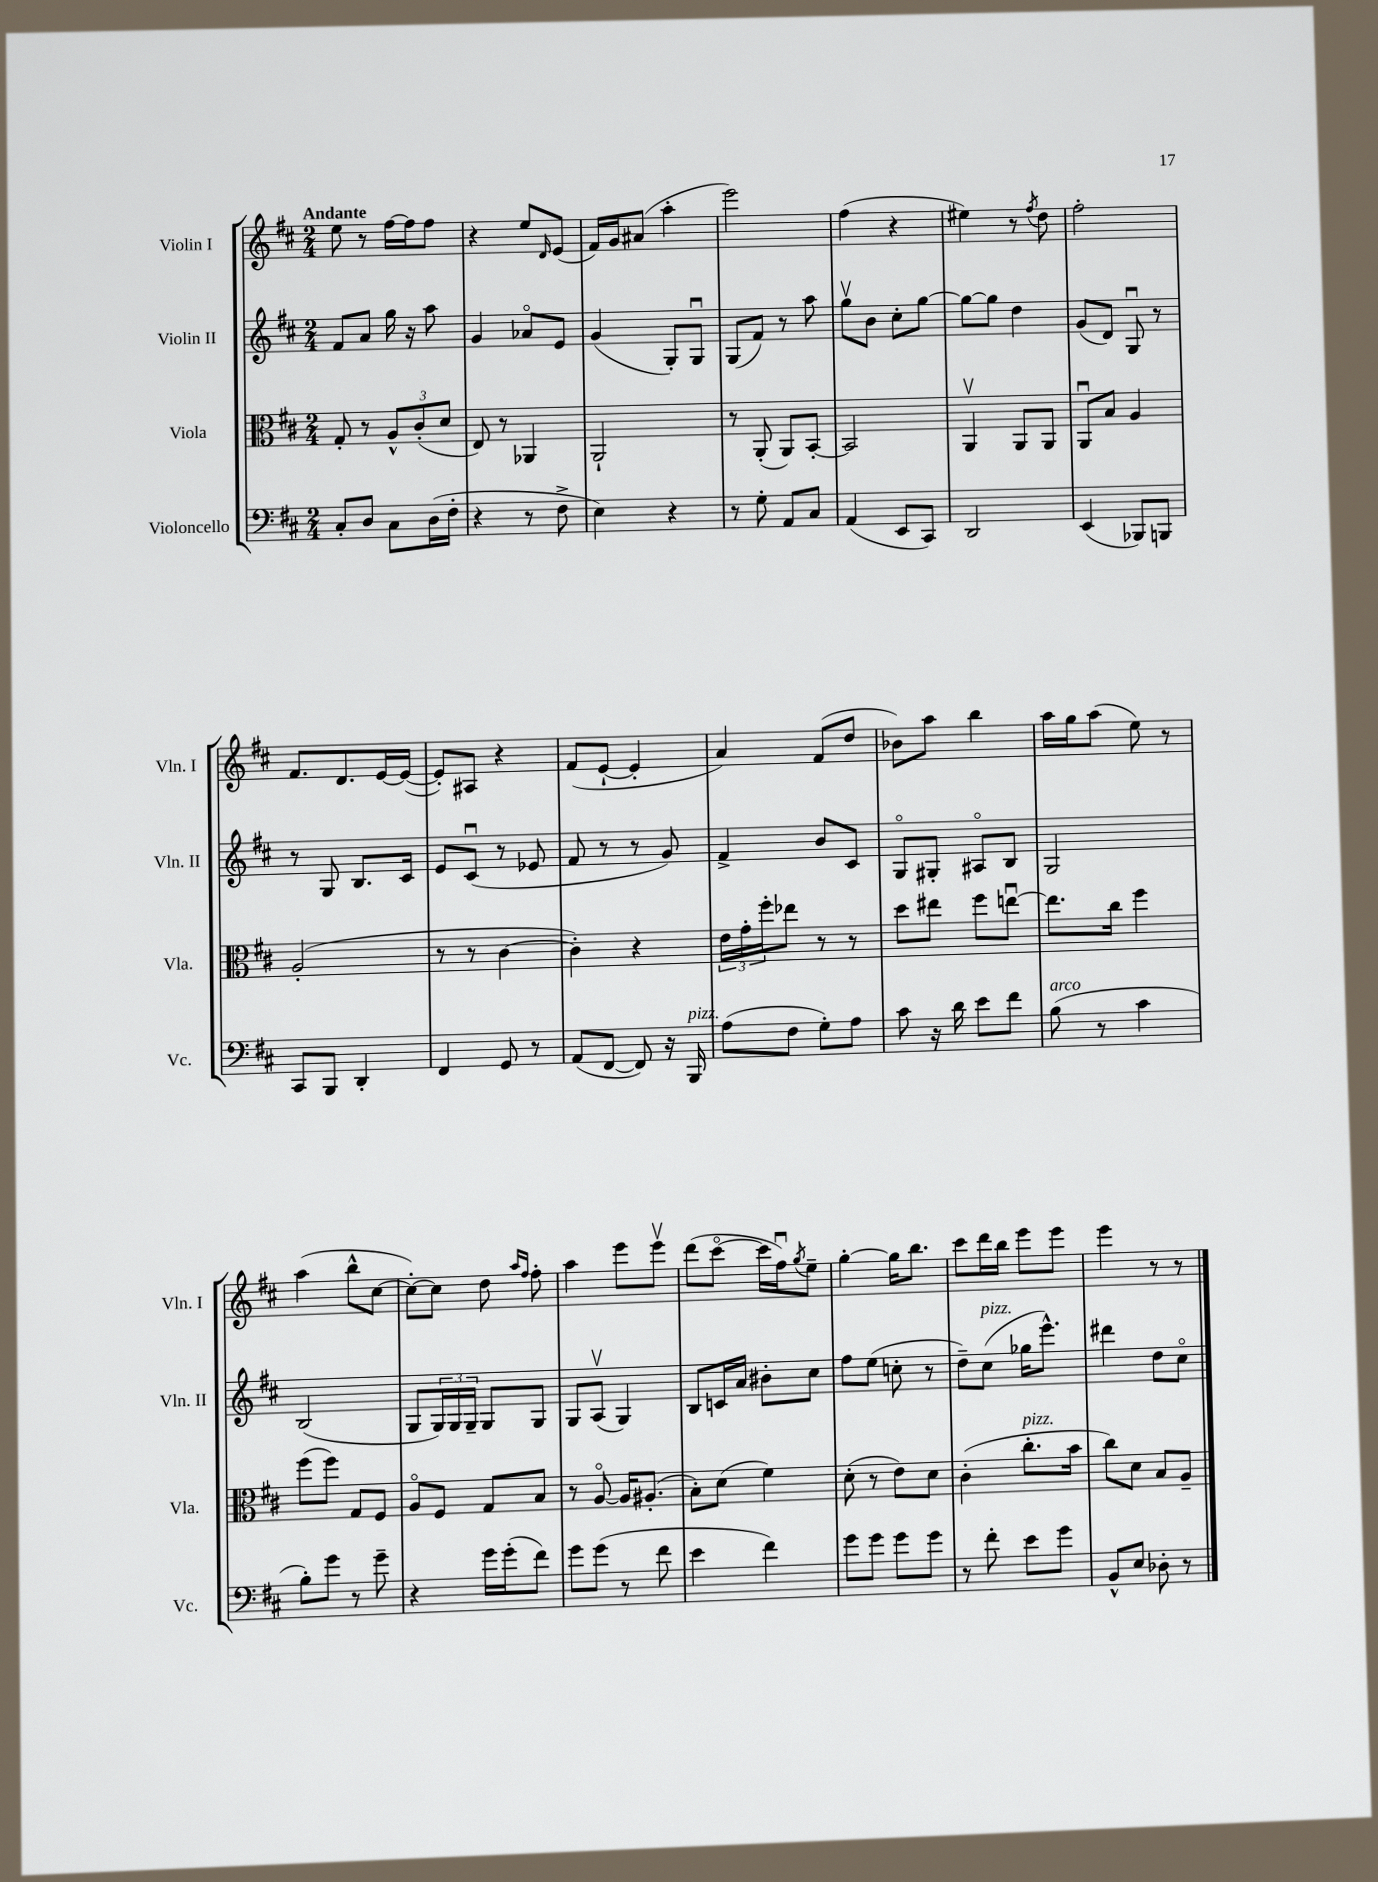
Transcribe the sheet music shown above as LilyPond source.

<<
\new StaffGroup <<
\new Staff = "s0" \with { instrumentName = "Violin I" shortInstrumentName = "Vln. I" } {
    \clef treble \key d \major \numericTimeSignature \time 2/4 \tempo "Andante"
    e''8 r8 fis''16~ fis''16 fis''8 |
    r4 e''8 \grace { d'16 } e'8( |
    fis'16) g'16 ais'8( a''4-. |
    e'''2) |
    fis''4( r4 |
    eis''4) r8 \acciaccatura { fis''8 } d''8 |
    fis''2-. |
    fis'8. d'8. e'16~ e'16~( |
    e'8-.) ais8 r4 |
    fis'8( e'8~-! e'4-. |
    a'4) fis'8( d''8 |
    bes'8) a''8 b''4 |
    a''16 g''16 a''8( e''8) r8 |
    a''4( b''8-^ cis''8~ |
    cis''8~-.) cis''8 d''8 \grace { a''16 fis''16 } fis''8-. |
    a''4 e'''8 e'''8\upbow |
    d'''8( cis'''8~\flageolet cis'''16 fis''16\downbow) \acciaccatura { g''8 } e''8-- |
    g''4~-. g''16 b''8. |
    cis'''8 d'''16 b''16 e'''8 e'''8 |
    e'''4 r8 r8 \bar "|." |
}
\new Staff = "s1" \with { instrumentName = "Violin II" shortInstrumentName = "Vln. II" } {
    \clef treble \key d \major \numericTimeSignature \time 2/4
    fis'8 a'8 g''16 r16 a''8 |
    g'4 aes'8\flageolet e'8 |
    g'4( g8-.) g8\downbow |
    g8( fis'8) r8 a''8 |
    g''8\upbow b'8 cis''8-. g''8~ |
    g''8~ g''8 d''4 |
    g'8( d'8) g8\downbow r8 |
    r8 g8 b8. cis'16 |
    e'8 cis'8\downbow( r8 ees'8 |
    fis'8 r8 r8 g'8) |
    fis'4-> b'8 cis'8 |
    g8\flageolet gis8-. ais8\flageolet b8 |
    g2 |
    b2( |
    g8 \tuplet 3/2 { g16) g16 g16-- } g8 g8 |
    g8 a8\upbow( g4) |
    b8 c'16 a'16 bis'8-. cis''8 |
    fis''8 e''8( c''8-. r8 |
    d''8--) cis''8^\markup { \italic "pizz." }( ges''16 e'''8.-^) |
    dis'''4 d''8 cis''8\flageolet \bar "|." |
}
\new Staff = "s2" \with { instrumentName = "Viola" shortInstrumentName = "Vla." } {
    \clef alto \key d \major \numericTimeSignature \time 2/4
    g8-. r8 \tuplet 3/2 { a8-^ cis'8-.( d'8 } |
    e8) r8 aes,4 |
    a,2-! |
    r8 a,8-.( a,8) b,8~-. |
    b,2 |
    a,4\upbow a,8 a,8 |
    a,8\downbow b8 a4 |
    a2-.( |
    r8 r8 cis'4~ |
    cis'4-.) r4 |
    \tuplet 3/2 { e'16 g'16-. fis''16-. } ees''8 r8 r8 |
    d''8 eis''8 fis''8 e''8~\downbow |
    e''8. cis''16 fis''4 |
    fis''8( fis''8) g8 fis8 |
    a8\flageolet fis8 g8 b8 |
    r8 a8~\flageolet a16 ais8.-.( |
    b8-.) d'8( fis'4) |
    d'8-.( r8 e'8) d'8 |
    cis'4-.( cis''8.-.^\markup { \italic "pizz." } b'16 |
    cis''8) d'8 b8 a8-- \bar "|." |
}
\new Staff = "s3" \with { instrumentName = "Violoncello" shortInstrumentName = "Vc." } {
    \clef bass \key d \major \numericTimeSignature \time 2/4
    cis8-. d8 cis8 d16( fis16-. |
    r4 r8 fis8-> |
    e4) r4 |
    r8 g8-. a,8 cis8 |
    a,4( e,8 cis,8) |
    d,2 |
    e,4( bes,,8) b,,8 |
    cis,8 b,,8 d,4-. |
    fis,4 g,8 r8 |
    a,8( fis,8~ fis,8) r16 b,,16^\markup { \italic "pizz." } |
    a8( fis8 g8-.) a8 |
    cis'8 r16 d'16 e'8 fis'8 |
    b8^\markup { \italic "arco" }( r8 cis'4 |
    b8-.) g'8 r8 g'8-- |
    r4 g'16 g'16-.( fis'8) |
    g'8 g'8( r8 fis'8 |
    e'4 fis'4) |
    g'8 g'8 g'8 g'8 |
    r8 fis'8-. e'8 g'8 |
    b,8-^ e8 des8-. r8 \bar "|." |
}
>>
>>
\layout { \context { \Score \remove "Bar_number_engraver" } }
